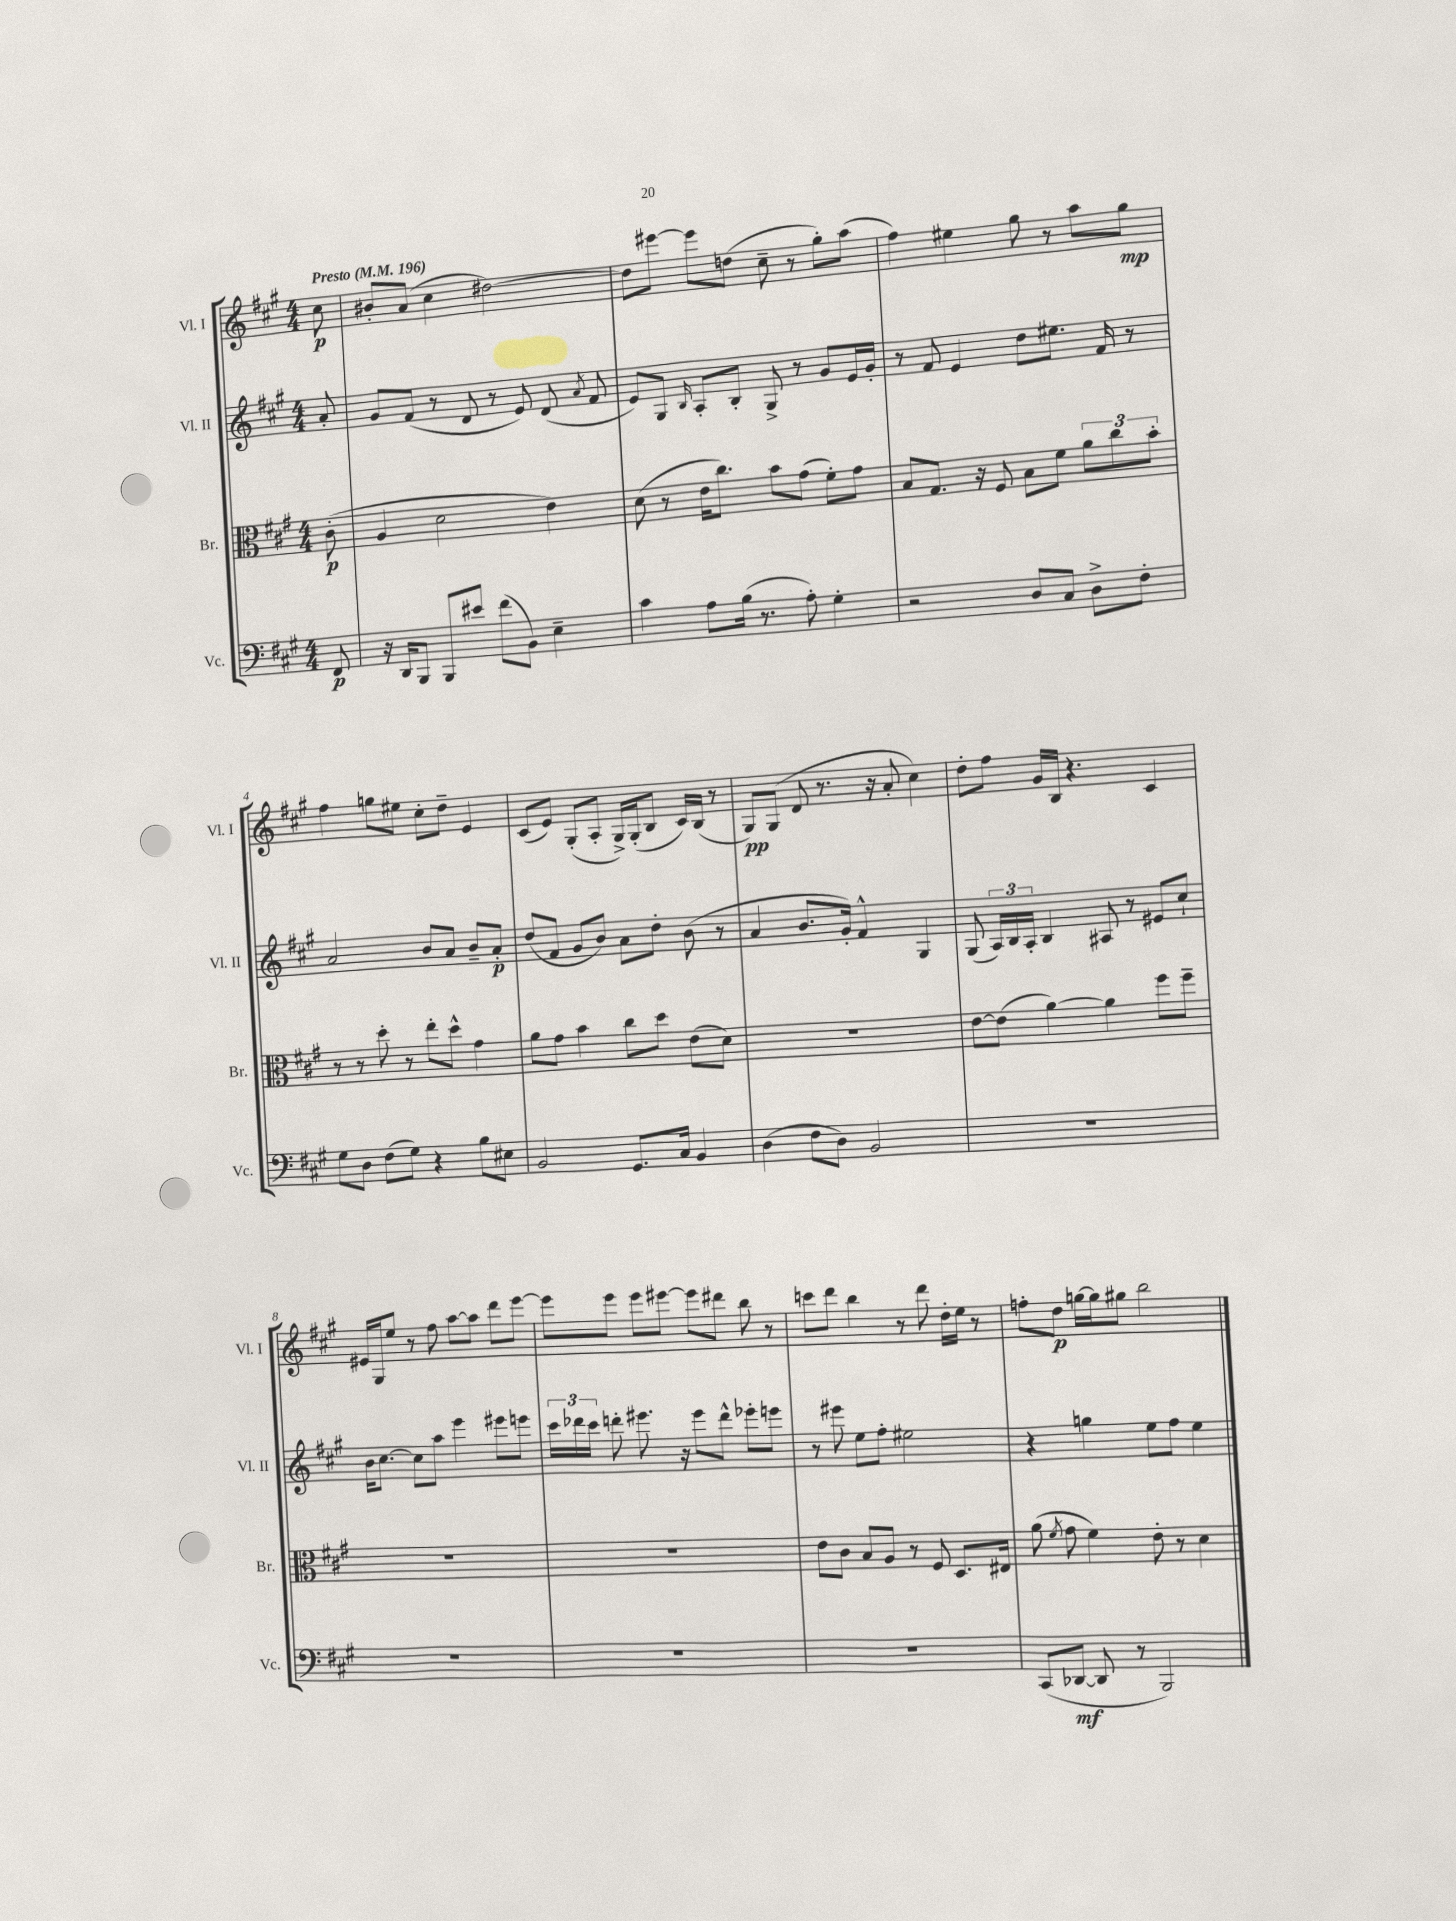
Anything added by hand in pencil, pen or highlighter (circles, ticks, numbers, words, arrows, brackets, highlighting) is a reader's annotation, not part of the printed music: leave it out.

**kern	**kern	**kern	**kern
*staff4	*staff3	*staff2	*staff1
*clefF4	*clefC3	*clefG2	*clefG2
*k[f#c#g#]	*k[f#c#g#]	*k[f#c#g#]	*k[f#c#g#]
*M4/4	*M4/4	*M4/4	*M4/4
*MM196	*MM196	*MM196	*MM196
8FF#/	(8c#'\	8a'/	8cc#\
=	=	=	=
16r	4A/	8g#/L	8b#'/L
16DD/LK	.	.	.
8BBB/J	.	(8f#/J	(8a/J
8BBB/L	2d\	8r	4cc#\
8e#/J	.	8d/	.
(8f#\L	.	8r	[2dd#\)
8BB\J)	.	8e/)	.
4E~\	4e\)	(8d/	.
.	.	8qa/	.
.	.	8f#/	.
=	=	=	=
4c#\	(8d\	8e/L)	8dd#\]L
.	8r	8G#/J	[8eee#\J
.	.	16qqB/	.
8A\L	16e\LK	8A'/L	8eee#\]L
.	8.cc#\J)	.	.
(16B\Jk	.	8B'/J	(8dd\J
8.r	.	.	.
.	8b\L	8G#^/	8cc#~\
8A'\)	(8g#\J	8r	8r
4G#'\	8f#'\L)	8g#/L	8gg#'\L)
.	8g#\J	16e/L	(8aa\J
.	.	16g#'/JJ	.
=	=	=	=
2r	8B/L	8r	4ff#\)
.	8.G#/J	8f#/	.
.	.	4e/	4ee#\
.	16r	.	.
.	8F#/	.	.
8D/L	8B\L	8dd\L	8gg#\
8C#/J	8f#\J	8.ee#\J	8r
8D^\L	12a\L	.	8aa\L
.	.	16f#/	.
.	12cc#\	.	.
8F#'\J	.	8r	8gg#\J
.	12b'\J	.	.
=	=	=	=
8G#\L	8r	2a/	4ff#\
8D\J	8r	.	.
(8F#\L	8dd'\	.	8gg\L
8G#\J)	8r	.	8ee#\J
4r	8ee'\L	8b/L	8cc#'\L
.	8dd^^\J	8a/J	8dd~\J
8B\L	4g#\	8b~/L	4e/
8E#\J	.	8a'/J	.
=	=	=	=
2BB/	8a\L	(8dd/L	(8c#/L
.	8g#\J	8f#/J	8e/J)
.	4b\	8g#/L	(8G#'/L
.	.	8b/J)	8A'/J
8.GG#/L	8cc#\L	8a\L	16G#^/LL)
.	.	.	(16G#'/J
.	8dd\J	8dd'\J	8B/J
16C#/Jk	.	.	.
4BB/	(8e\L	(8b\	16c#/LL)
.	.	.	(16B/JJ
.	8d\J)	8r	8r
=	=	=	=
(4D\	1r	4a/	8G#/L)
.	.	.	(8G#/J
8F#\L	.	8.b/L	8d/
8D\J)	.	.	8.r
.	.	16g#'/Jk)	.
2BB/	.	4f#^^/	.
.	.	.	16r
.	.	.	8a'/
.	.	4G#/	4cc#\)
=	=	=	=
1r	[8e\L	(8G#/	8dd'\L
.	(8e\]J	24A/LL)	8ff#\J
.	.	24B/	.
.	.	24A'/JJ	.
.	[4a\)	4B/	16g#/LL
.	.	.	16B/JJ
.	.	.	4.r
.	4a\]	8A#/	.
.	.	8r	.
.	8ff#\L	8e#/L	4c#/
.	8ff#~\J	8cc#`/J	.
=	=	=	=
1r	1r	16b\LK	16e#/LL
.	.	[8.cc#\J	16G#/J
.	.	.	8ee/J
.	.	8cc#\]L	8r
.	.	8aa\J	8ff#\
.	.	4eee\	[8aa\L
.	.	.	8aa\]J
.	.	8eee#\L	8ddd\L
.	.	8eee\J	[8eee\J
=	=	=	=
1r	1r	24ccc#\LL	8eee\]L
.	.	24ddd-\	.
.	.	24ccc#\JJ	.
.	.	8ddd'\	8eee\J
.	.	8.eee#\	8eee\L
.	.	.	[8eee#\J
.	.	16r	.
.	.	8eee#\L	8eee#\]L
.	.	8ddd^^\J	8ddd#\J
.	.	8eee-'\L	8bb\
.	.	8eee\J	8r
=	=	=	=
1r	8e\L	8r	8ccc\L
.	8c#\J	8eee#\	8ddd\J
.	8B/L	8ee\L	4bb\
.	8A/J	8ff#'\J	.
.	8r	2ee#\	8r
.	8F#/	.	8ddd\
.	8.D/L	.	16dd'\LL
.	.	.	16ee\JJ
.	.	.	8r
.	16E#/Jk	.	.
=	=	=	=
(8CC#/L	(8a\	4r	8ff'\L
.	8qf#/	.	.
[8DD-/J	8g#\	.	8dd\J
8DD-/]	4f#\)	4gg\	[16gg\LL
.	.	.	16gg\]J
8r	.	.	8gg#\J
2BBB/)	8e'\	8ee\L	2bb\
.	8r	8ff#\J	.
.	4d\	4ee\	.
==	==	==	==
*-	*-	*-	*-
